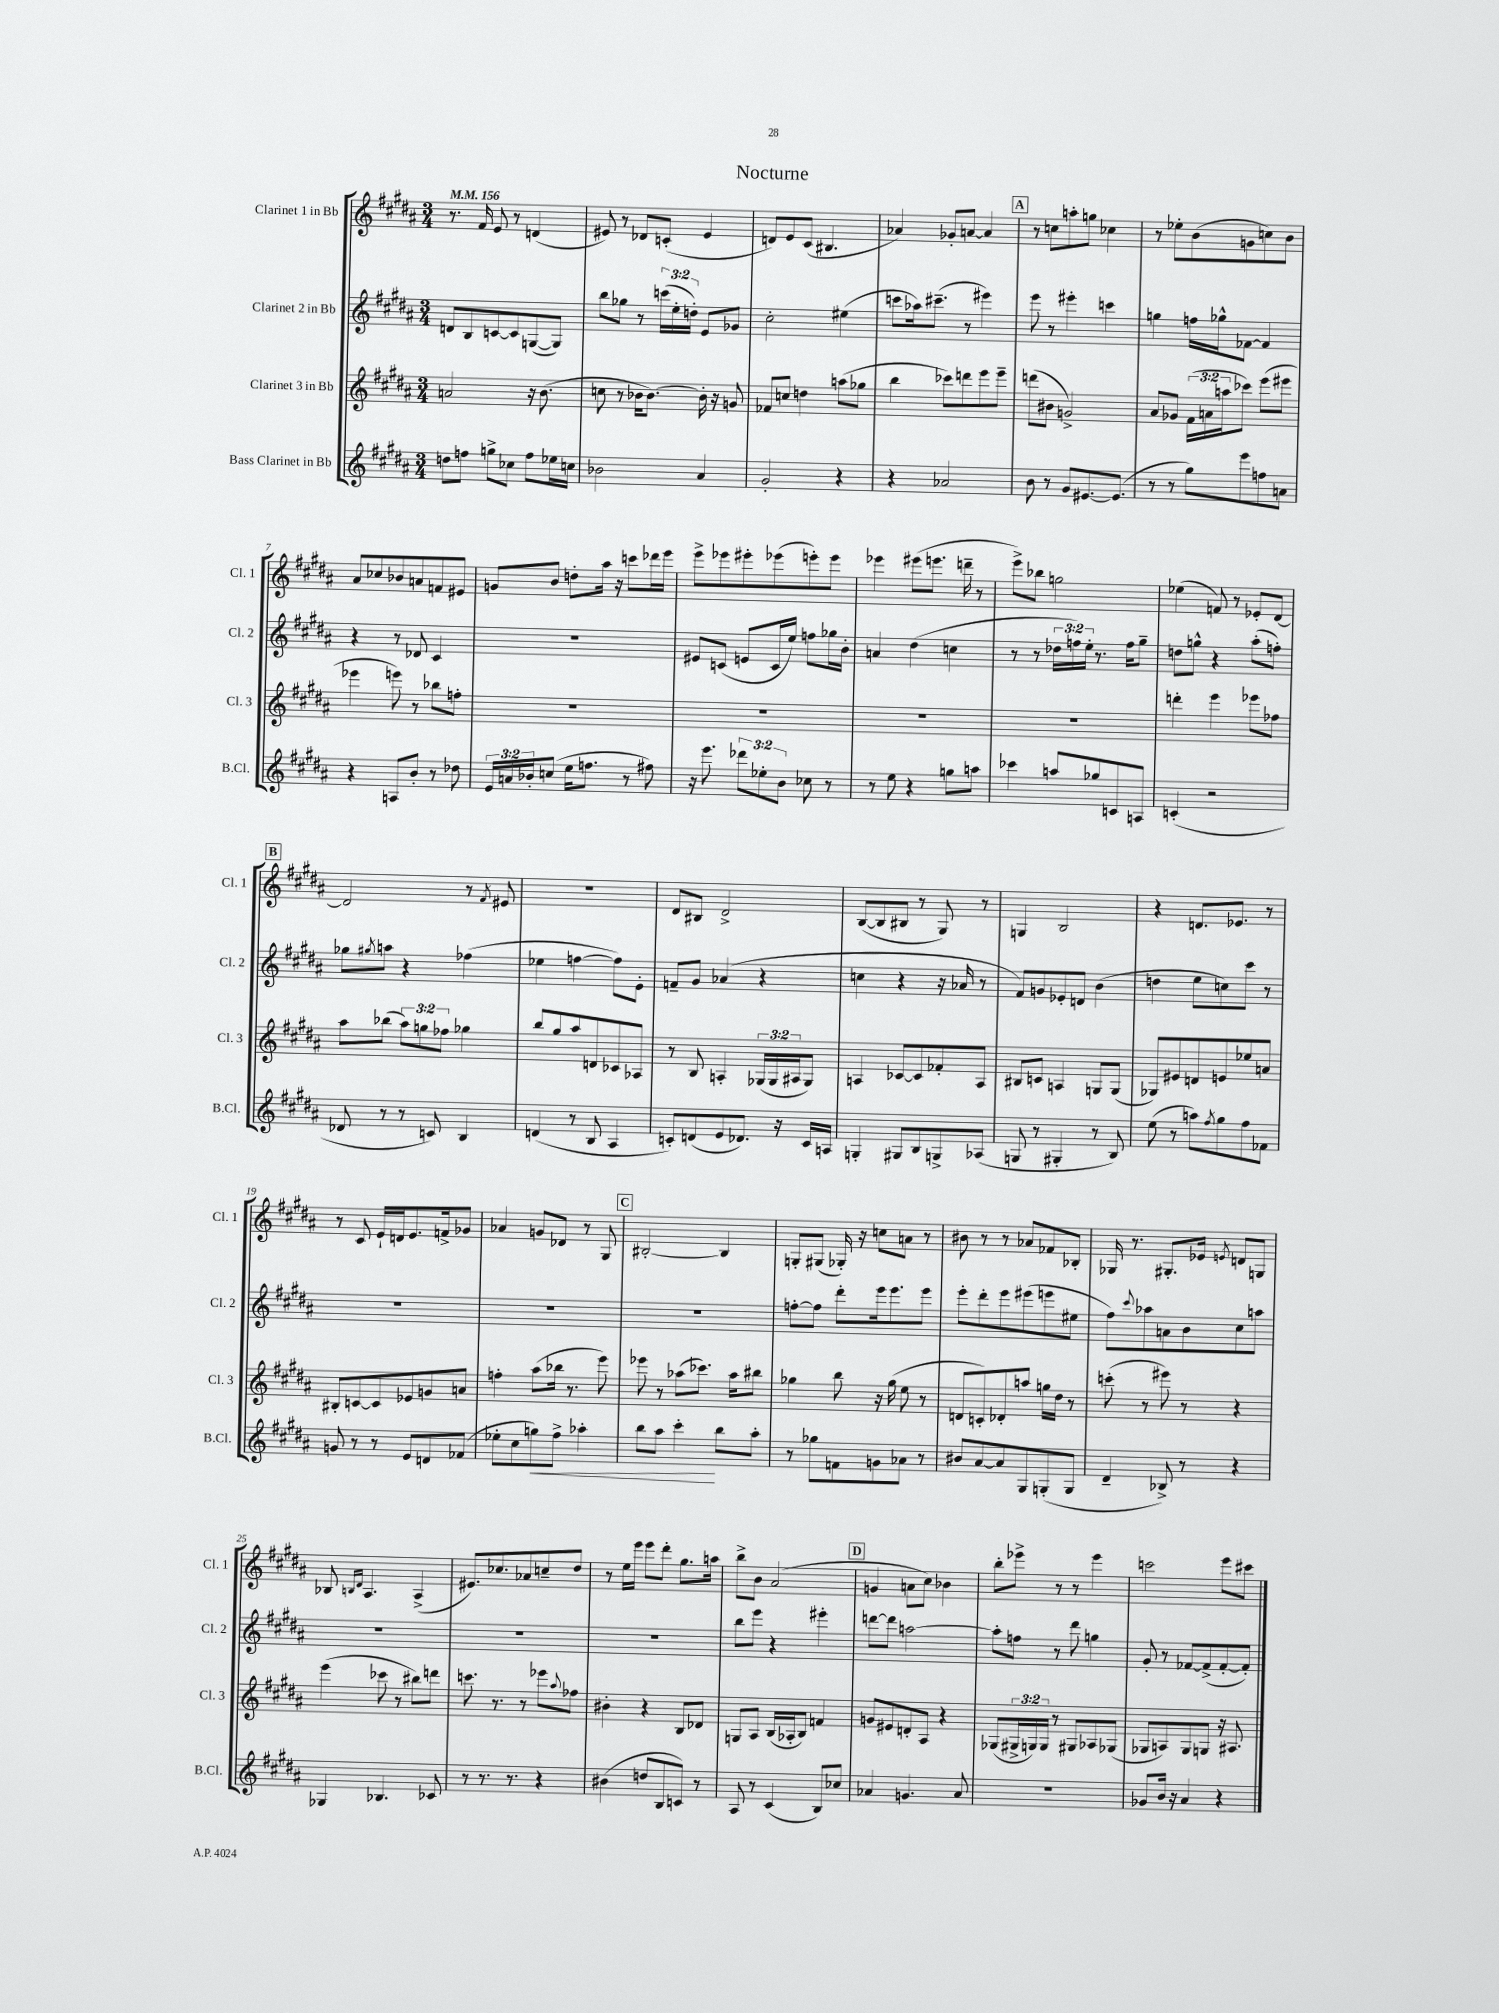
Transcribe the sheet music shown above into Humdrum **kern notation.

**kern	**dynam	**kern	**kern	**kern
*part4	*part4	*part3	*part2	*part1
*staff4	*staff4	*staff3	*staff2	*staff1
*I"Bass Clarinet in Bb	*	*I"Clarinet 3 in Bb	*I"Clarinet 2 in Bb	*I"Clarinet 1 in Bb
*I'B.Cl.	*	*I'Cl. 3	*I'Cl. 2	*I'Cl. 1
*clefG2	*	*clefG2	*clefG2	*clefG2
*k[f#c#g#d#a#]	*	*k[f#c#g#d#a#]	*k[f#c#g#d#a#]	*k[f#c#g#d#a#]
*M3/4	*	*M3/4	*M3/4	*M3/4
*MM156	*	*MM156	*MM156	*MM156
=1	=1	=1	=1	=1
8ddn\L	.	2an/	8dn/L	8.r
8ffn\J	.	.	8B/	.
.	.	.	.	16f#/
8ggn^\L	.	.	[8cn/	8e/
8cc-X\J	.	.	8c/]	8r
8ff\L	.	16r	([8Gn/	(4dn/
.	.	(8.b\	.	.
16ee-X\L	.	.	8G/J])	.
16ccn\JJ	.	.	.	.
=2	=2	=2	=2	=2
2b-X\	.	8ccn\	8bb\L	8e#X/)
.	.	8r	8gg-X\J	8r
.	.	16b-X\KL	8r	8d-X/L
.	.	[8.b-\J)	.	.
.	.	.	(24cccn\LL	(8cn'/J
.	.	.	24ee'\	.
.	.	.	24ddn'\JJ)	.
4a#/	.	16b-'\]	8e/L	4e#/
.	.	16r	.	.
.	.	8gn/	8g-X/J	.
=3	=3	=3	=3	=3
2g#'/	.	8f-X/L	2cc#'\	8dn/L)
.	.	8ccn/J	.	8e/
.	.	4ddn\	.	(8c#/J
.	.	.	.	4.B#X/
4r	.	(8aan\L	(4ee#X\	.
.	.	8gg-X\J	.	.
=4	=4	=4	=4	=4
4r	.	4bb\	8cccn\L	4a-X/)
.	.	.	16aa-X\k)	.
.	.	.	(8.ccc#X~\J	.
2a-X/	.	8ccc-X\L)	.	8g-X'/L
.	.	8dddn\	8r	[8an/J
.	.	8eee\	4eee#X\)	4a/]
.	.	8eee~\J	.	.
!!LO:REH:place=s1:t=A
=5	=5	=5	=5	=5
8b\	.	(8dddn\L	8eee\	8r
8r	.	8b#X\J	8r	8ccn\L
8g#/L	.	2gn^/)	4eee#X'\	8aan'\
[8.e#X/	.	.	.	8ggn\J
.	.	.	4cccn\	4cc-X\
(8.e#/J]	.	.	.	.
=6	=6	=6	=6	=6
8r	.	8a#/L	4ggn\	8r
8r	.	8g-X/J	.	8ee-X'\L
8gg#\L)	.	(24f#\LL	16ffn\LL	(8b\
.	.	24an\	.	.
.	.	.	16gg-X^^\J	.
.	.	24aan\J	.	.
8eee\	.	8ccc-X\J)	[8f-X\J	8gn\
8ffn\	.	(8eee\L	4f-/]	8ccn\)
8an\J	.	8eee#X\J	.	8b\J
!!LO:LB:g=z
=7	=7	=7	=7	=7
4r	.	4eee-X\	4r	8a#/L
.	.	.	.	8cc-X/
8An/L	.	8eeen\)	8r	8b-X/
8b'/J	.	8r	8d-X/	8an/
8r	.	8bb-X\L	4c#/	8fn/
8dd-X\	.	8ffn'\J	.	8e#X/J
=8	=8	=8	=8	=8
24e/LL	.	2.r	2.r	8gn/L
24an/	.	.	.	.
24b-X'/J	.	.	.	.
(8ccn/J	.	.	.	8b/J
16ee\KL	.	.	.	8ddn'\L
8.ffn\J	.	.	.	.
.	.	.	.	16aa#\Jk
.	.	.	.	16r
8r	.	.	.	8cccn\L
8ff#X\)	.	.	.	16ddd-X\L
.	.	.	.	16eee\JJ
=9	=9	=9	=9	=9
16r	.	2.r	8e#X/L	8eee^\L
8.eee\	.	.	.	.
.	.	.	(8cn/J	8eee-X\
12ddd-X\L	.	.	8en/L	8eee#X'\
12ee-X'\	.	.	.	.
.	.	.	16c/L	(8eee-X\
12b\J	.	.	.	.
.	.	.	16ee/JJ)	.
8cc-X\	.	.	8ffn\L	8eeen'\)
8r	.	.	16gg-X\L	8eee\J
.	.	.	16b'\JJ	.
=10	=10	=10	=10	=10
8r	.	2.r	4an/	4eee-X\
8ee\	.	.	.	.
4r	.	.	(4dd#\	(8eee#X\L
.	.	.	.	8.eeen\J
8ggn\L	.	.	4ccn\	.
.	.	.	.	16dddn~\
8aan\J	.	.	.	8r
=11	=11	=11	=11	=11
4ccc-X\	.	2.r	8r	8eee^\L)
.	.	.	8r	8bb-X\J
8aan/L	.	.	24dd-X\LL	2ggn\
.	.	.	24ffn\)	.
.	.	.	24ee'\JJ	.
8gg-X/	.	.	8.r	.
8cn/	.	.	.	.
.	.	.	16ff\KL	.
8An/J	.	.	8gg#~\J	.
=12	=12	=12	=12	=12
(4cn'/	.	4dddn'\	8ddn\L	(4ee-X\
.	.	.	8ggn^^\J	.
2r	.	4eee\	4r	8fn/)
.	.	.	.	8r
.	.	8eee-X\L	(8aa#'\L	8e-X'/L
.	.	8ff-X\J	8ffn'\J)	[8d#/J
!!LO:LB:g=z
!!LO:REH:place=s1:t=B
=13	=13	=13	=13	=13
8d-X/	.	8aa#\L	8gg-X\L	2d#/]
.	.	.	8qgg#X/	.
8r	.	(8bb-X\J	8aan\J	.
8r	.	12aa#\L)	4r	.
.	.	12ggn\	.	.
8cn/)	.	.	.	.
.	.	12ff-X\J	.	.
4B/	.	4gg-X\	(4ff-X\	8r
.	.	.	.	8qf#/
.	.	.	.	8e#X/
=14	=14	=14	=14	=14
(4dn/	.	8bb/L	4ee-X\	2.r
.	.	8gg#/	.	.
8r	.	8aa#/	[4ffn\	.
8B/	.	8dn/	.	.
4A#/	.	8c-X/	8ff\L])	.
.	.	8A-X/J	8e'\J	.
=15	=15	=15	=15	=15
8cn'/L)	.	8r	8fn~/L	8d#/L
(8dn/	.	8B/	8g#/J	8B#X/J
8e/	.	4An'/	(4a-X/	2d#^/
8.d-X/J)	.	.	.	.
.	.	(24G-X/LL	4r	.
.	.	24G-/	.	.
16r	.	.	.	.
.	.	24A#X/J	.	.
16c/LL	.	8G-/J)	.	.
16An/JJ	.	.	.	.
=16	=16	=16	=16	=16
4Gn'/	.	4An/	4ccn\	([8B/L
.	.	.	.	8B/]
8G#X/L	.	[8c-X/L	4r	8B#X/J
8B/	.	8c-/]	.	8r
8Gn^/	.	8f-X'/	16r	8G#/)
.	.	.	16a-X/	.
(8A-X/J	.	8A/J	8r	8r
=17	=17	=17	=17	=17
8Gn/	.	8B#X/L	8f#/L)	4Gn/
8r	.	8cn/J	8gn/	.
4G#X'/	.	4An/	8e-X'/	2B/
.	.	.	8dn/J	.
8r	.	8Gn/L	(4b\	.
8B/)	.	(8G/J	.	.
=18	=18	=18	=18	=18
(8ee\	.	8G-X/L)	4ddn\	4r
8r	.	8e#X/	.	.
8aan\L)	.	8dn/	8ee\L	8.dn/L
8qff#/	.	.	.	.
8gg#\	.	8en/	8ccn\)	.
.	.	.	.	8.e-X/J
8ff#\	.	8ee-X/	8ccc#\J	.
8f-X\J	.	8an/J	8r	8r
!!LO:LB:g=z
=19	=19	=19	=19	=19
8gn/	.	8B#X'/L	2.r	8r
8r	.	[8cn/	.	8c#/
8r	.	8c/]	.	16e`/LL
.	.	.	.	16dn/J
8e/L	.	8e-X/	.	8.e/
8dn/	.	8gn/	.	.
.	.	.	.	16fn^/k
(8f-X/J	.	8an/J	.	8g-X/J
=20	=20	=20	=20	=20
8ee-X'\L	.	4ffn'\	2.r	4a-X/
8cc#\	.	.	.	.
!	!LO:HP:b	!	!	!
8ggn\)	<	(8aa#\L	.	8gn/L
8ff#^\J	.	16bb-X\Jk	.	8d-X/J
.	.	8.r	.	.
4aa-X'\	.	.	.	8r
.	.	8eee\)	.	8G#/
!!LO:REH:place=s1:t=C
=21	=21	=21	=21	=21
8bb\L	.	8eee-X\	2.r	[2B#X'/
8aa#\J	.	8r	.	.
4ccc#'\	.	(8aa-X\L	.	.
.	.	8.ccc-X\J)	.	.
8bb\L	[	.	.	4B#/]
.	.	16aa-\KL	.	.
8aa#'\J	.	8bb#X\J	.	.
=22	=22	=22	=22	=22
8r	.	4gg-X\	[8ffn'\L	8Gn'/L
8gg-X\L	.	.	8ff\J]	(8G#X/J
8fn\	.	8bb\	8ddd#'\L	16G-X'/)
.	.	.	.	16r
8gn\	.	16r	16eee\k	8ccn\L
.	.	(16gg-\	8.eee\	.
8a-X\J	.	8ee\	.	8an\J
8r	.	8r	8eee\J	8r
=23	=23	=23	=23	=23
8b#X/L	.	8dn/L	8eee'\L	8b#X\
[8a#/	.	8cn'/)	8ddd#'\	8r
8a#/]	.	8d-X'/	8eee\	8r
8G#/	.	8aan/J	(8eee#X\	8a-X/L
(8Gn'/	.	16ggn\LL	8eeen\	8f-X/
.	.	16dd#\JJ	.	.
8G/J	.	8r	8ee#X\J	8B-X'/J
=24	=24	=24	=24	=24
4d#~/	.	(8cccn'\	8ff#\L)	16G-X/
.	.	.	.	8.r
.	.	.	8qqccc#/	.
.	.	8r	8aa-X\	.
8B-X^/)	.	8eee#X\)	8an\	8.G#X'/L
8r	.	8r	8b\	.
.	.	.	.	16e-X/Jk
.	.	.	.	8qen/
4r	.	4r	8cc#\	8dn/L
.	.	.	8aan\J	8Gn/J
!!LO:LB:g=z
=25	=25	=25	=25	=25
4G-X/	.	(4eee\	2.r	8B-X/
.	.	.	.	16qqBn/LL
.	.	.	.	16qqd#/JJ
.	.	.	.	4.A#/
4.B-X/	.	8ccc-X\	.	.
.	.	8r	.	.
.	.	8bb#X\L)	.	(4A#^/
8c-X/	.	8dddn\J	.	.
=26	=26	=26	=26	=26
8r	.	8.cccn\	2.r	8.e#X/L)
8.r	.	.	.	.
.	.	8.r	.	8.cc-X/
8.r	.	.	.	.
.	.	8r	.	8a-X/
4r	.	8eee-X\L	.	8ccn~/
.	.	8qqaa#/	.	.
.	.	8ff-X\J	.	8dd#/J
=27	=27	=27	=27	=27
(4b#X\	.	4b#X'\	2.r	8r
.	.	.	.	16ee\LL
.	.	.	.	16eee\JJ
8ddn/L	.	4r	.	8eee\L
8B/	.	.	.	8ddd#'\J
8cn/J)	.	8B/L	.	8.gg#\L
8r	.	8d-X/J	.	.
.	.	.	.	16aan\Jk
=28	=28	=28	=28	=28
8A#/	.	8Gn/L	8bb\L	8bb^\L
8r	.	8A#/J	8eee\J	8b\J
(4c#/	.	(16B/LL	4r	(2a#/
.	.	16A-X'/J	.	.
.	.	8B/J)	.	.
8B/L)	.	4fn/	4eee#X'\	.
8cc-X/J	.	.	.	.
!!LO:REH:place=s1:t=D
=29	=29	=29	=29	=29
4a-X/	.	8gn/L	[8dddn\L	4gn/
.	.	8e#X/	8ddd\J]	.
4.gn/	.	8dn'/	[2aan\	8an\L
.	.	8A#/J	.	8cc#\J)
.	.	4r	.	4b-X\
8a-/	.	.	.	.
=30	=30	=30	=30	=30
2.r	.	(8G-X/L	8aa'\L]	8bb'\L
.	.	24G#X^/L	8ffn\J	8eee-X^\J
.	.	24Gn/)	.	.
.	.	24G/JJ	.	.
.	.	8r	8r	8r
.	.	8G#X/L	8ddd#\	8r
.	.	8A-X/	4ggn\	4eee-\
.	.	(8G-X/J	.	.
=31	=31	=31	=31	=31
8g-X/L	.	8G-X/L	8g#'/	2cccn\
16b/Jk	.	8An/)	8r	.
16r	.	.	.	.
4a#/	.	8G-/	[8f-X/L	.
.	.	8Gn/J	(8f-^/]	.
4r	.	16r	[8f-'/	8eee\L
.	.	8.A#X/	.	.
.	.	.	8f-'/J])	8ccc#X\J
==	==	==	==	==
*-	*-	*-	*-	*-
